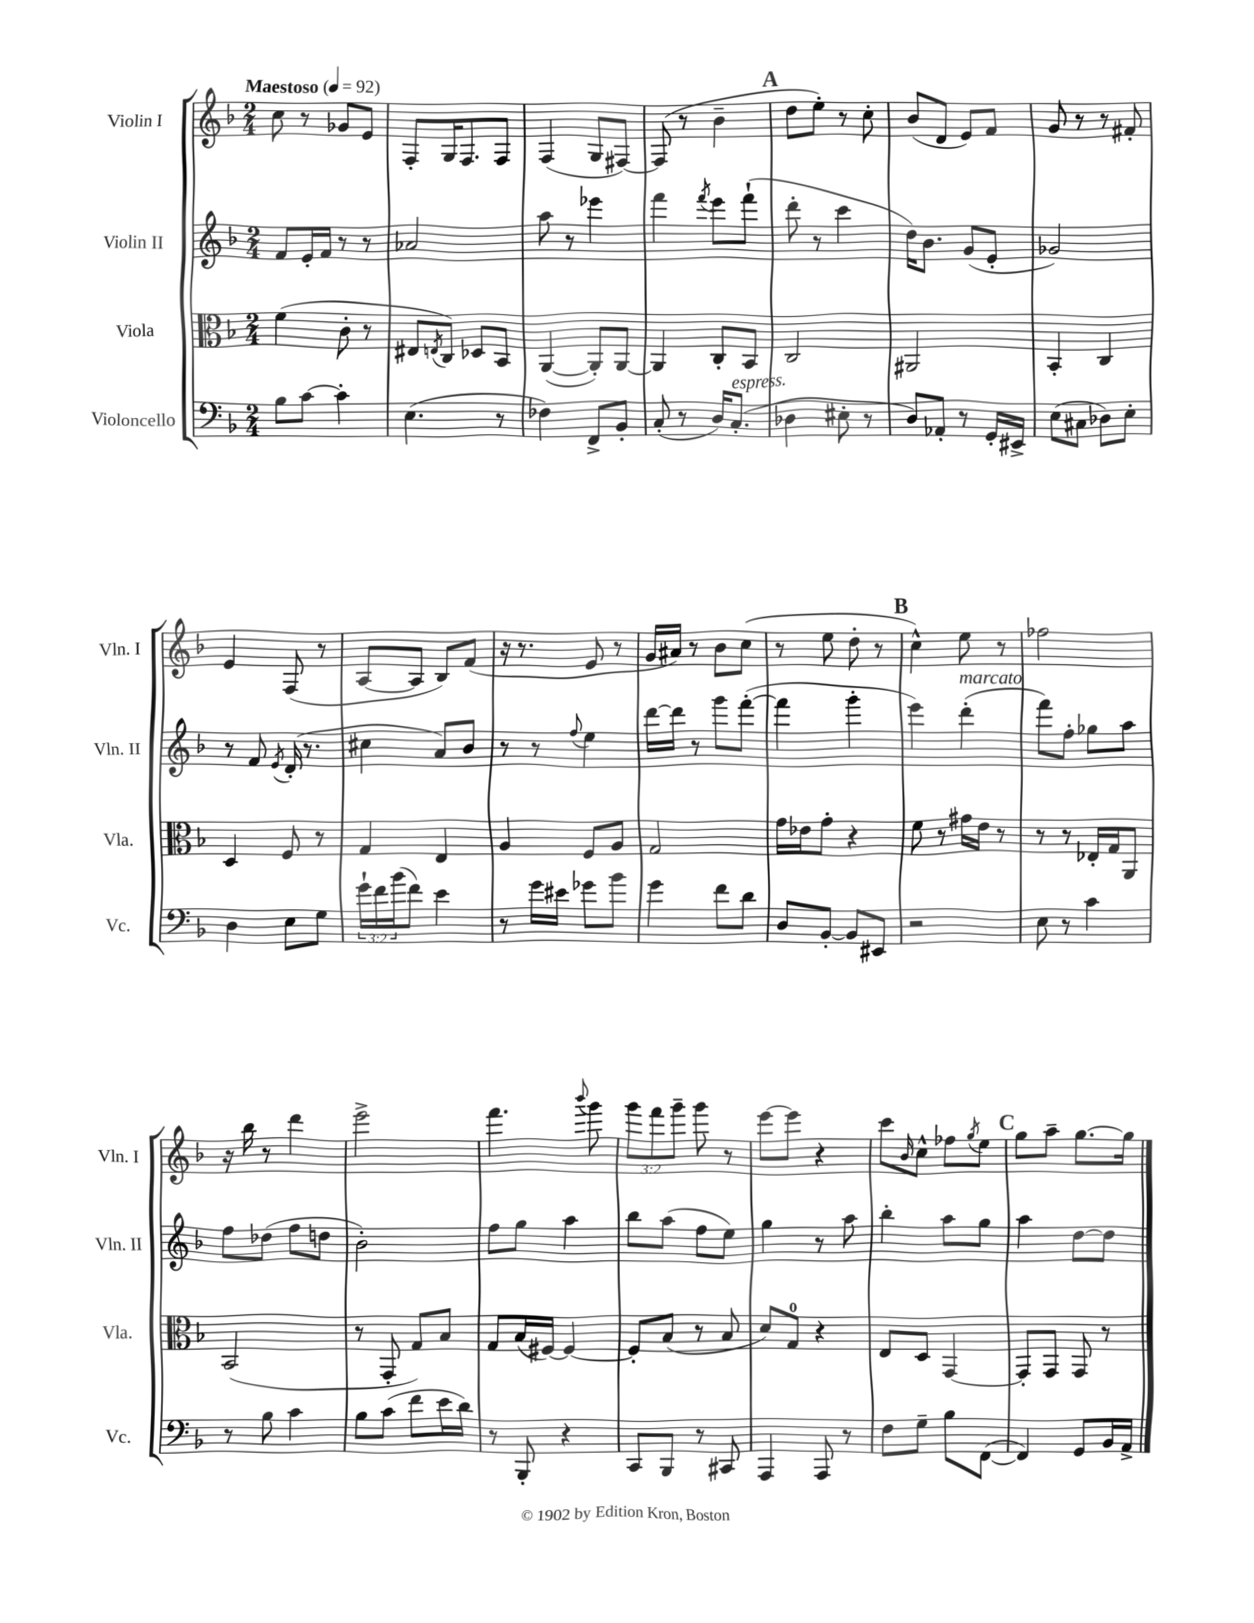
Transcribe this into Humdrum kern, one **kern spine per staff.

**kern	**kern	**kern	**kern
*part4	*part3	*part2	*part1
*staff4	*staff3	*staff2	*staff1
*I"Violoncello	*I"Viola	*I"Violin II	*I"Violin I
*I'Vc.	*I'Vla.	*I'Vln. II	*I'Vln. I
*clefF4	*clefC3	*clefG2	*clefG2
*k[b-]	*k[b-]	*k[b-]	*k[b-]
*M2/4	*M2/4	*M2/4	*M2/4
*MM92	*MM92	*MM92	*MM92
=1	=1	=1	=1
!	!	!	!LO:TX:a:B:t=Maestoso
8B-\L	(4f\	8f/L	8cc\
[8c\J	.	16e'/L	8r
.	.	16f/JJ	.
4c'\]	8c'\	8r	8g-X/L
.	8r	8r	8e/J
=2	=2	=2	=2
(4.E\	8E#X/L	2a-X/	8F'/L
.	8qEn/	.	.
.	8C/J)	.	16G/K
.	.	.	8.F/
.	8D-X/L	.	.
8r	8BB-/J	.	8F/J
=3	=3	=3	=3
4F-X\)	([4AA/	8aa\	(4F/
.	.	8r	.
8FF^/L	8AA'/L])	4eee-X\	8G/L
8BB-'/J	[8AA/J	.	[8F#X/J)
=4	=4	=4	=4
(8C'/	4AA/]	4fff\	(8F#/]
8r	.	.	8r
.	.	8qfff/	.
16D/KL)	8C'/L	8eee\L	4b-~\
!LO:TX:a:i:t=espress.	!	!	!
(8.C'/J	.	.	.
.	8BB-/J	(8fff`\J	.
!!LO:REH:place=s1:t=A
=5	=5	=5	=5
4D-X\	2C/	8ddd'\	8dd\L
.	.	8r	8ee'\J)
8E#X'\	.	4ccc\	8r
8r	.	.	8cc'\
=6	=6	=6	=6
8D/L)	2AA#X/	16dd\KL)	(8b-/L
.	.	8.b-\J	.
8AA-X'/J	.	.	8d/J
8r	.	(8g/L	8e/L)
16GG'/LL	.	8e'/J	8f/J
16EE#X^/JJ	.	.	.
=7	=7	=7	=7
(8E\L	4BB-'/	2g-X/)	8g/
8C#X\J	.	.	8r
8D-X\L)	4C/	.	8r
8E'\J	.	.	8f#X'/
!!LO:LB:g=z
=8	=8	=8	=8
4D\	4D/	8r	4e/
.	.	8f/	.
.	.	8qe/	.
8E\L	8F/	(16d'/	(8F/
.	.	8.r	.
8G\J	8r	.	8r
=9	=9	=9	=9
24g`\LL	4G/	4cc#X\	[8A/L
24f\	.	.	.
(24b-\J	.	.	.
8f\J)	.	.	8A/J]
4e\	4E/	8a/L)	8B-/L)
.	.	8b-/J	(8f/J
=10	=10	=10	=10
8r	4A/	8r	16r
.	.	.	8.r
16g\LL	.	8r	.
16e#X\JJ	.	.	.
.	.	8qqff/	.
8g-X\L	8F/L	4ee\	8e/
8b-\J	8A/J	.	8r
=11	=11	=11	=11
4g\	2G/	[16ddd\LL	16g/LL
.	.	16ddd\JJ]	16a#X/JJ)
.	.	8r	8r
8f\L	.	8ggg\L	8b-\L
8d\J	.	([8fff'\J	(8cc\J
=12	=12	=12	=12
8D/L	16g\LL	4fff\]	8r
.	16e-X\J	.	.
[8BB-'/J	8g'\J	.	8ee\
8BB-/L]	4r	4ggg'\	8dd'\
8EE#X/J	.	.	8r
!!LO:REH:place=s1:t=B
=13	=13	=13	=13
2r	8f\	4eee\)	4cc^^\)
.	8r	.	.
!	!	!LO:TX:a:i:t=marcato	!
.	16g#X\LL	(4ddd'\	8ee\
.	16e\JJ	.	.
.	8r	.	8r
=14	=14	=14	=14
8E\	8r	8fff\L)	2ff-X\
8r	8r	8ff'\J	.
4c\	16E-X'/LL	8gg-X\L	.
.	16G/J	.	.
.	8AA/J	8aa\J	.
!!LO:LB:g=z
=15	=15	=15	=15
8r	(2BB-/	8ff\L	16r
.	.	.	16bb-\
8B-\	.	(8dd-X\J	8r
4c\	.	8ff\L	4ddd\
.	.	8ddn\J	.
=16	=16	=16	=16
8B-\L	8r	2b-'\)	2eee^\
(8c\J	8GG'/	.	.
8f\L	8G/L)	.	.
16e\L	8B-/J	.	.
16d\JJ)	.	.	.
=17	=17	=17	=17
8r	8G/L	8ff\L	4.fff\
8BBB-'/	(16B-/L	8gg\J	.
.	[16F#X/JJ)	.	.
4r	4F#/_	4aa\	.
.	.	.	8qqbbb-/
.	.	.	8ggg\
=18	=18	=18	=18
8CC/L	8F#'/L]	8bb-\L	12ggg\L
.	.	.	12fff\
8BBB-/J	(8B-/J	(8aa\J	.
.	.	.	12ggg~\J
8r	8r	8ff\L	8ggg\
8CC#X/	8B-/	8ee\J)	8r
=19	=19	=19	=19
4AAA/	8d/L)	4gg\	[8eee\L
.	8G/J	.	8eee\J]
8AAA/	4r	8r	4r
8r	.	8aa\	.
=20	=20	=20	=20
8F\L	8E/L	4bb-'\	8ccc\L
.	.	.	16qqb-/
8G~\J	8D/J	.	8cc^^\J
8B-\L	[4GG/	8aa\L	8ff-X\L
.	.	.	8qgg/
([8FF\J	.	8gg\J	8ee\J
!!LO:REH:place=s1:t=C
=21	=21	=21	=21
4FF/])	8GG'/L]	4aa\	8gg\L
.	8GG/J	.	8aa~\J
8GG/L	8GG/	[8dd\L	[8.gg\L
16BB-/L	8r	8dd\J]	.
16AA^/JJ	.	.	16gg\Jk]
==	==	==	==
*-	*-	*-	*-
